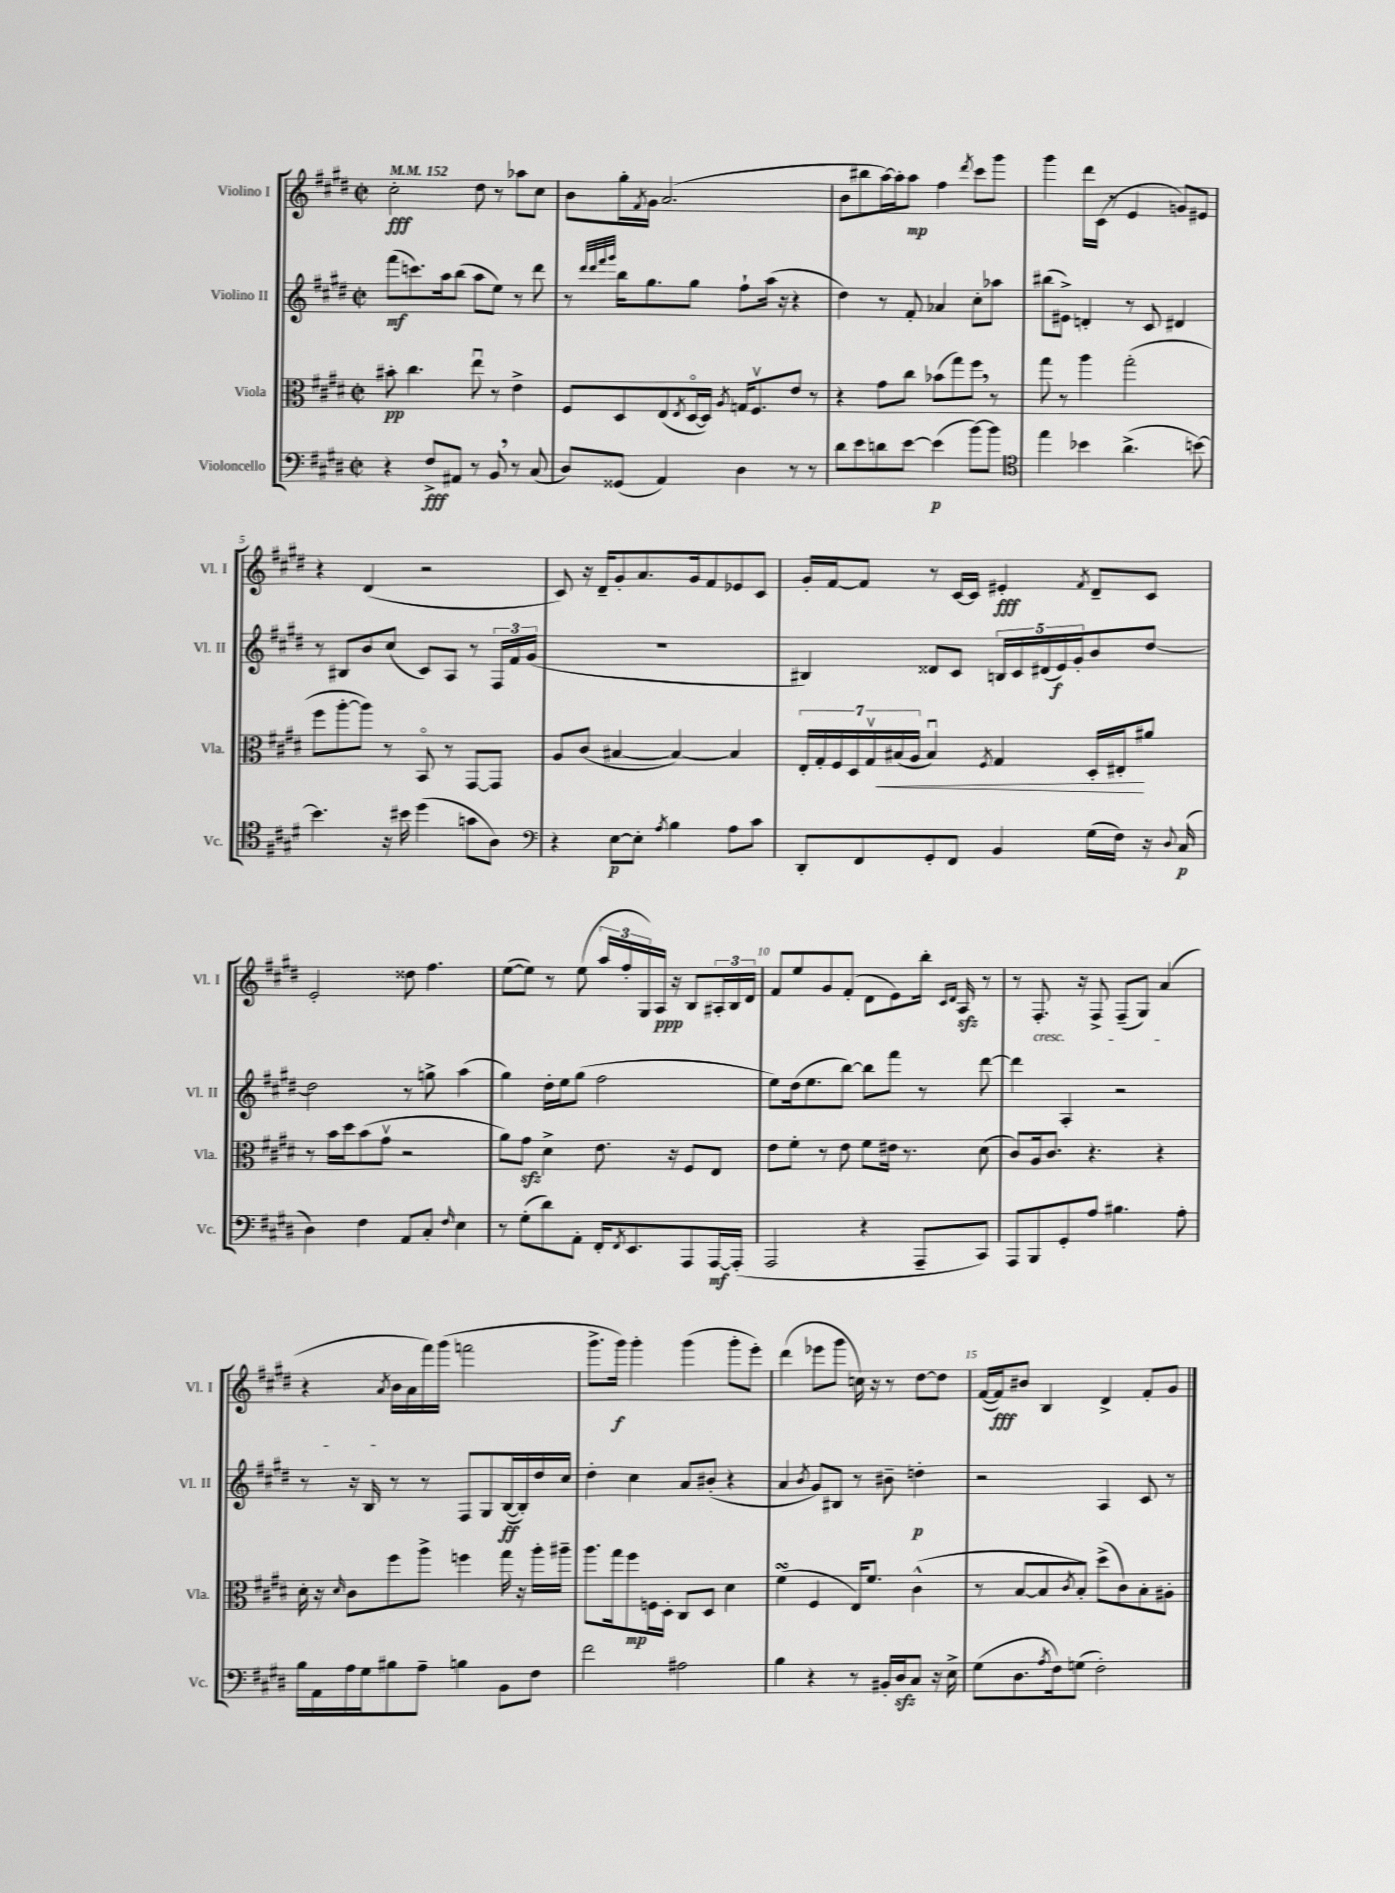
<<
\new StaffGroup <<
\new Staff = "s0" \with { instrumentName = "Violino I" shortInstrumentName = "Vl. I" } {
    \clef treble \key e \major \defaultTimeSignature \time 2/2 \tempo 4 = 152
    cis''2-.\fff dis''8 r8 aes''8 cis''8 |
    b'8 gis''16-. \acciaccatura { fis'8 } gis'16 a'2.( |
    b'8 bis''8 a''16~) a''16-. a''8\mp fis''4 \acciaccatura { dis'''8 } cis'''8 gis'''8 |
    gis'''4 dis'''16 cis'16( r8 e'4 g'8) eis'8 |
    r4 dis'4( r2 |
    cis'8) r16 dis'16-- gis'8-. a'8. gis'16 fis'8 ees'8 cis'8 |
    gis'16-. fis'16~ fis'8 r8 cis'16~ cis'16 eis'4-.\fff \acciaccatura { fis'8 } dis'8-- cis'8 |
    e'2-. disis''8 fis''4. |
    e''8~( e''8) r8 e''8( \tuplet 3/2 { a''16 fis''16-. gis16) } a16\ppp r16 b8 \tuplet 3/2 { ais16-. b16 dis'16 } |
    fis'8 e''8 gis'8 fis'8-.( dis'8 e'8) b''16-. \grace { cis'16 dis'16 } a16\sfz r8 |
    r8 fis8.-.\cresc r16 fis8-> fis8--( gis8) a'4( |
    r4 \acciaccatura { a'8 } b'16\! a'16 fis'''16) gis'''16( f'''2 |
    gis'''8.-> gis'''16\f) gis'''4-. gis'''4( gis'''8-. e'''8-.) |
    dis'''4( ees'''8 gis'''8 c''16) r16 r8 dis''8~ dis''8 |
    fis'16~( fis'16\fff) bis'8 b4 dis'4-> fis'8-. gis'8 \bar "|." |
}
\new Staff = "s1" \with { instrumentName = "Violino II" shortInstrumentName = "Vl. II" } {
    \clef treble \key e \major \defaultTimeSignature \time 2/2
    fis'''8\mf( c'''8.) a''16 b''8( a''8 e''8) r8 dis'''8 |
    r8 \grace { dis'''32 dis'''32 fis'''32 gis'''32 } b''16 gis''8. gis''8 fis''8-! a''16( r16 r4 |
    dis''4) r8 fis'8-. aes'4 cis''8-. aes''8 |
    bis''8( eis'8->) d'4-. r8 cis'8 dis'4 |
    r8 bis8 b'8 cis''8( cis'8) a8 r8 \tuplet 3/2 { fis16 fis'16 gis'16( } |
    R1 |
    bis4) disis'8 cis'8 \tuplet 5/4 { b16 cis'16 dis'16( e'16\f) gis'16-. } b'8 dis''8~ |
    dis''2 r8 g''8-> a''4( |
    gis''4) dis''16-. e''16 gis''8( fis''2 |
    e''8) dis''16( e''8. b''8~) b''8 fis'''8 r8 dis'''8~ |
    dis'''4 a4-. r2 |
    r8 r16 b16 r8 r8 fis8 gis8 b16~\ff( b16-.) dis''16 cis''16 |
    dis''4-. cis''4 a'8 bis'8-.( r4 |
    a'4 \acciaccatura { b'8 } gis'8) bis8 r8 bis'8-- d''4-.\p |
    r2 a4 cis'8 r8 \bar "|." |
}
\new Staff = "s2" \with { instrumentName = "Viola" shortInstrumentName = "Vla." } {
    \clef alto \key e \major \defaultTimeSignature \time 2/2
    bis'8-.\pp cis''4. e''8\downbow r8 e'4-> |
    fis8 dis8 e8( \acciaccatura { e8 } dis16~\flageolet dis16) \acciaccatura { a8 } g16 fis8.\upbow e'8 r8 |
    r4 gis'8 cis''8 bes'8( gis''8) fis''8 \breathe r8 |
    gis''8 r8 a''4 gis''2-.( |
    fis''8 a''8~-. a''8) r8 b,8\flageolet r8 gis,8~ gis,8 |
    a8 cis'8( bis4~ bis4~) bis4 |
    \tuplet 7/4 { e16-. gis16-. fis16 dis16 gis16\upbow bis16\<( a16 } bis4\downbow) \acciaccatura { fis8 } gis4 dis16-. eis16-.\! ais'8 |
    r8 b'16 dis''16 b'8( gis'8\upbow r2 |
    a'8) gis'8\sfz dis'4-> e'8. r16 fis8 e8 |
    e'8 fis'8-. r8 e'8 fis'8 eis'16 r8. dis'8( |
    cis'8) a16 cis'8. r4. r4 |
    dis'16-. r16 \grace { dis'16 } cis'8 fis''8 a''8-> f''4 gis''16 r16 a''16-. ais''16-- |
    a''8. gis''16 fis''8\mp f16 dis16-. cis8 dis8 dis'4 |
    fis'4\turn( fis4 e16) fis'8. cis'4-^( |
    r8 b8~ b8 \acciaccatura { cis'8 } b8-.) dis''8->( cis'8) b8-. ais8-. \bar "|." |
}
\new Staff = "s3" \with { instrumentName = "Violoncello" shortInstrumentName = "Vc." } {
    \clef bass \key e \major \defaultTimeSignature \time 2/2
    r4 fis8->\fff ais,8 r8 b,8 \breathe r8 cis8( |
    dis8) gisis,8( a,4) dis4 r8 r8 |
    dis'8 e'8 d'8 e'8~ e'4\p( b'8~) b'8 |
    \clef tenor e''4 bes'4 a'4.->( b'8~) |
    b'4. r16 bis'16 dis''4( g'8 a8) |
    \clef bass r4 e8~\p e8-. \acciaccatura { a8 } b4 a8 cis'8 |
    dis,8-. fis,8 gis,8-. fis,8 b,4 gis16( fis16) r16 \appoggiatura { dis8 } cis16\p( |
    dis4) fis4 a,8 cis8-. \grace { fis16 } e4 |
    r8 gis8-.( dis'8) a,8-. fis,16-. \acciaccatura { fis,8 } e,8. a,,8 a,,16~\mf a,,16-.( |
    a,,2 r4 a,,8-- cis,8) |
    a,,8 b,,8 gis,8-. a8 bis4. a8-. |
    b16 a,16 a16 gis16 bis8 a8-- b4 b,8 fis8 |
    fis'2 ais2 |
    b4 r4 r8 bis,16-. dis16\sfz cis8 r16 e16-> |
    gis8( dis8. \acciaccatura { a8 } fis16) g8( fis2-.) \bar "|." |
}
>>
>>
\layout { \context { \Score \override BarNumber.break-visibility = ##(#f #t #t) barNumberVisibility = #(every-nth-bar-number-visible 5) } }
